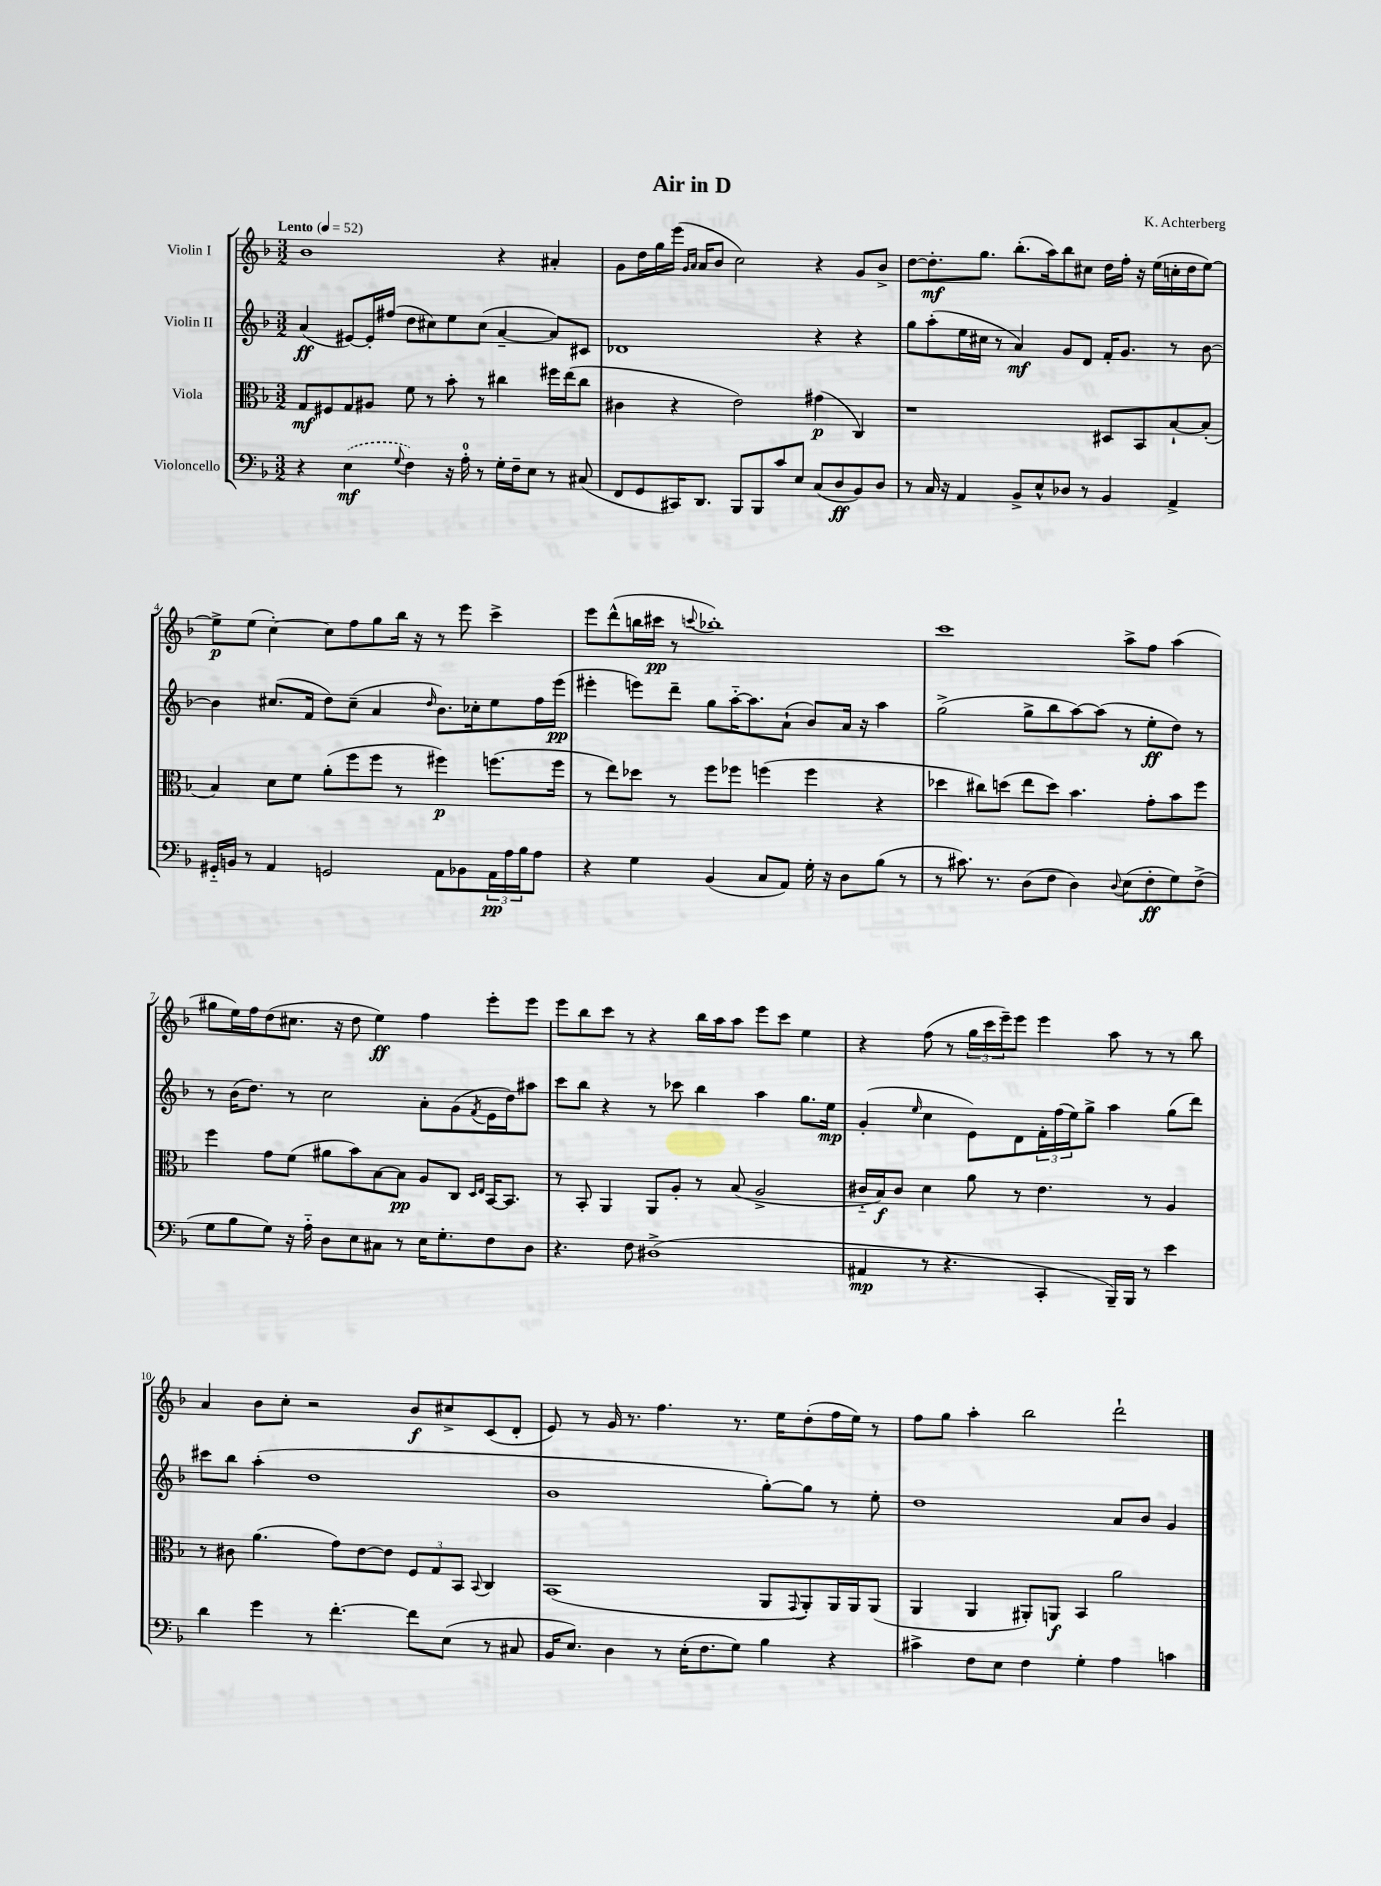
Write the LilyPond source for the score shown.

\header { title = "Air in D" composer = "K. Achterberg" }
<<
\new StaffGroup <<
\new Staff = "s0" \with { instrumentName = "Violin I" } {
    \clef treble \key f \major \numericTimeSignature \time 3/2 \tempo "Lento" 4 = 52
    bes'1 r4 ais'4-. |
    g'8 d''16 g''16 e'''16( \grace { g'16 a'16 } a'16 bes'8 c''2) r4 g'8 bes'8-> |
    d''8~ d''8.-.\mf g''8. bes''8.-.( a''16) bes''8 cis''8 d''16 f''16-. r16 e''16( c''16-. d''16 e''8~) |
    e''8->\p e''8( c''4~-.) c''8 f''8 g''8 bes''16 r16 r8 e'''8 c'''4-> |
    e'''8 d'''8-^( b''16 cis'''16\pp r8 \appoggiatura { c'''8 } bes''1-.) |
    c'''1 a''8-> f''8 a''4( |
    gis''8 e''16) f''16 d''8( cis''8. r16 d''8 e''4\ff) f''4 e'''8-. e'''8 |
    e'''8 bes''8 c'''8 r8 r4 bes''16 a''16 a''8 e'''8 c'''8 e''4 |
    r4 f''8( r8 \tuplet 3/2 { g''16 c'''16 e'''16--) } e'''8 e'''4 a''8 r8 r8 bes''8 |
    a'4 bes'8 c''8-. r2 bes'8\f cis''8-> c'8( d'8-. |
    e'8) r8 g'16 r8. f''4. r8. e''16 d''8-.( f''16 e''16) r8 |
    f''8 g''8 a''4-. bes''2 d'''2-! \bar "|." |
}
\new Staff = "s1" \with { instrumentName = "Violin II" } {
    \clef treble \key f \major \numericTimeSignature \time 3/2
    a'4\ff( eis'8~) eis'16-. fis''16( d''8 cis''8) e''8 cis''8( a'4~-- a'8) cis'8 |
    des'1 r4 r4 |
    g''8 a''8-.( e''16 cis''16 r8 a'4\mf) g'8 d'8 f'16-. g'8. r8 bes'8~ |
    bes'4 cis''8.( f'16 d''8) cis''8--( a'4 \grace { d''16 } bes'8.) ces''16-. e''8 f''16 e'''16\pp( |
    eis'''4-. e'''8) d'''8-- g''8 a''16~-_ a''8. a'8-!( bes'8) a'16 r16 a''4 |
    g''2->( g''8-> bes''8 a''8~) a''8( r8 e''8-.\ff d''8) r8 |
    r8 bes'16( d''8.) r8 c''2 a'8-. g'8( \acciaccatura { f'8 } e'16 d''16) ais''8 |
    c'''8 bes''8 r4 r8 ces'''8 bes''4 a''4 g''8. e''16\mp |
    g'4-.( \grace { e''16 } c''4 e'8) d'8 \tuplet 3/2 { f'16-. f''16( e''16) } g''8-> a''4 g''8( d'''8) |
    cis'''8 bes''8 a''4-.( d''1 |
    bes'1 g''8~-.) g''8 r8 e''8-. |
    d''1 a'8 bes'8 g'4 \bar "|." |
}
\new Staff = "s2" \with { instrumentName = "Viola" } {
    \clef alto \key f \major \numericTimeSignature \time 3/2
    g8\mf fis8 g8 ais8 f'8 r8 bes'8-. r8 cis''4 fis''16 e''16( cis''8 |
    cis'4 r4 e'2) gis'4\p( c4) |
    r1 dis8 bes,8 bes8~-! bes8-.( |
    bes4) d'8 f'8 a'8-.( f''8 f''8 r8 fis''4\p) f''8.( f''16 |
    r8 e''8) des''8 r8 f''8 fes''8 f''4( f''4 r4 |
    des''4 cis''8) d''8( e''8 d''8) bes'4. g'8-. bes'8 f''8 |
    f''4 g'8 f'8( ais'8 bes'8) bes8~ bes8\pp a8 c8 \grace { d16 e16 } bes,16~ bes,8. |
    r8 bes,8-. a,4 a,8 a8-. r8 bes8( a2-> |
    cis'16-_ bes16\f) cis'8 d'4 a'8 r8 e'4. r8 a4 |
    r8 cis'8 a'4.( g'8) e'8~ e'8 \tuplet 3/2 { f8 g8 bes,8 } \appoggiatura { bes,8 } c4 |
    bes,1( a,8 \appoggiatura { g,8 } a,8-.) a,16 a,16 a,8( |
    a,4 a,4 ais,8-.) a,8\f bes,4 a'2 \bar "|." |
}
\new Staff = "s3" \with { instrumentName = "Violoncello" } {
    \clef bass \key f \major \numericTimeSignature \time 3/2
    r4 \once \slurDashed e4\mf( \appoggiatura { g8 } f4) r16 a16-0-. r8 g16-. f16-- e8 r8 cis8( |
    f,8 g,8 cis,16) d,8. bes,,8 bes,,8 c'8 e8 c8( d8\ff bes,8) d8 |
    r8 c16 r16 a,4 bes,8-> e8-^ des8 r8 bes,4 a,4-> |
    gis,16-_ b,16 r8 a,4 g,2 a,8 bes,8 \tuplet 3/2 { a,16\pp a16 bes16 } a8 |
    r4 g4 bes,4( c8 a,8) g16-. r16 d8 bes8( r8 |
    r8 cis'8.) r8. d8( f8 d4) \appoggiatura { d8 } e8( f8-.\ff g8) f8->( |
    g8 bes8 g8) r16 a16-_ d8 e8 cis8 r8 e16 g8.-. f8 d8 |
    r4. f8 dis1->( |
    ais,4\mp r8 r4. c,4-. bes,,16--) bes,,16 r8 e'4 |
    d'4 g'4 r8 f'4.~-. f'8 e8( r8 cis8 |
    bes,16 e8.) d4 r8 e16-.( f8. g8) bes4 r4 |
    cis'4-> f8 e8 f4 g4-. a4 c'4 \bar "|." |
}
>>
>>
